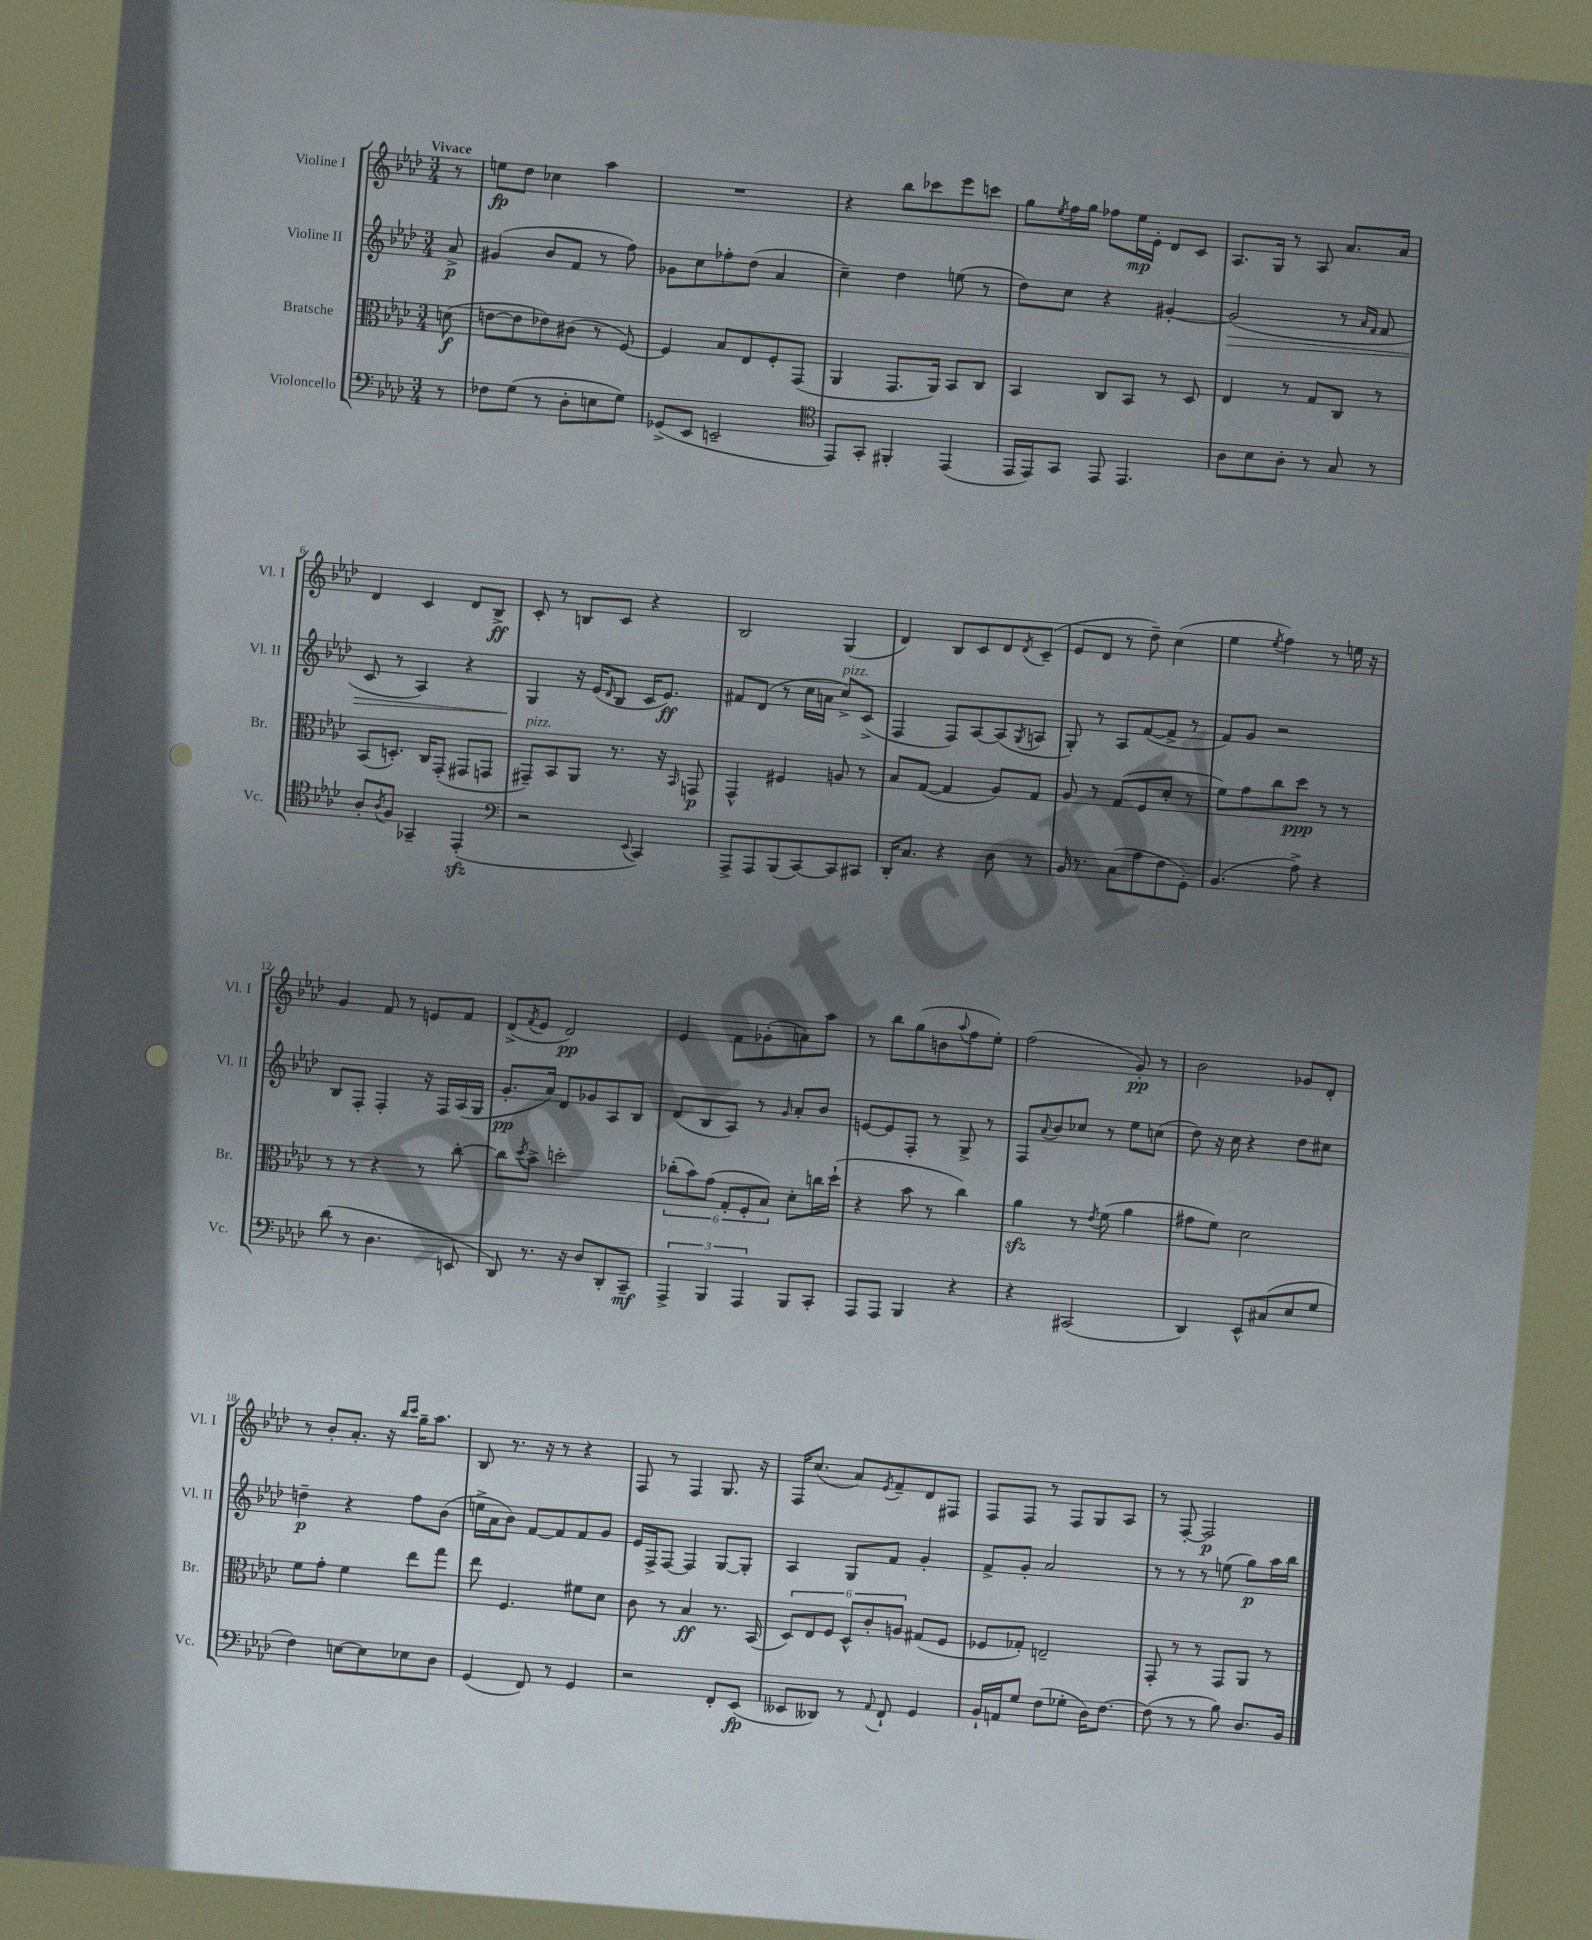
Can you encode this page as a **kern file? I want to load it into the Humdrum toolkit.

**kern	**kern	**kern	**kern
*staff4	*staff3	*staff2	*staff1
*clefF4	*clefC3	*clefG2	*clefG2
*k[b-e-a-d-]	*k[b-e-a-d-]	*k[b-e-a-d-]	*k[b-e-a-d-]
*M3/4	*M3/4	*M3/4	*M3/4
8r	(8d	8a-^	8r
=	=	=	=
8F-	[8e	(4g#	8ee
(8G	8e]	.	8dd-
8r	8e-)	8b-	4cc-
8D-'	(8c#	8f	.
8E	8r	8r	4aa-
8G)	[8F)	8ff)	.
=	=	=	=
(8GG-^	4F]	8g-	2.r
8EE-	.	8cc	.
2EE~	8B-	8ff-'	.
.	8E-	(8dd-	.
.	8F'	4a-	.
.	(8GG	.	.
=	=	=	=
*clefC4	*	*	*
8EE-)	4AA-	4cc~)	4r
8GG'	.	.	.
4FF#'	8.GG	4dd-	8bb-
.	.	.	8ccc-
.	16AA-)	.	.
(4EE-	8BB-	(8ee	8eee-
.	8C	8r	8ccc
=	=	=	=
16EE-	4BB-	8dd-)	8gg
16EE-)	.	.	.
.	.	.	8qee-
8GG	.	8cc	16ff
.	.	.	16gg
8EE-	8C	4r	8ff-
4.EE-	8BB-	.	16ee-
.	.	.	16e-'
.	8r	[4g#'	8d-
.	8D-	.	8c
=	=	=	=
8A-	4E-	(2g#]	8.A-
8B-	.	.	.
.	.	.	16G
8A-'	8r	.	8r
8r	8G	.	8A-
8G	8C	8r	8.a-
.	.	16qqa-	.
.	.	16qqf	.
8r	8r	8f	.
.	.	.	16a-
=	=	=	=
8A-'	(8BB-	8c	4d-
8qA-	.	.	.
8F	8.D')	8r	.
4GG-~	.	4A-)	4c
.	16C	.	.
.	(8GG'	.	.
(4EE-'	8GG#	4r	8d-
.	8GG	.	8B-^
=	=	=	=
*clefF4	*	*	*
2r	8GG#~)	4G	8c'
.	8BB-	.	8r
.	8AA-	16r	8B
.	.	(16e-	.
.	.	16qqd-	.
.	8.r	8B-	8c
8qqEE-	.	.	.
4CC)	.	16c	4r
.	16r	8.e-)	.
.	16qqBB-	.	.
.	8GG	.	.
=	=	=	=
8AAA-^	4GG^^	8f#	2B-
8AAA-	.	(8d-	.
(8BBB-	4F#	8r	.
[8CC)	.	16cc	.
.	.	16a	.
8CC]	8A	8cc^)	(4G
8CC#	8r	(8c^	.
=	=	=	=
16DD-'	8B-	4F	4d-)
8.C	.	.	.
.	([8G	.	.
4r	4G]	8F)	8B-
.	.	[8A-	8c
8D-	8A-)	(8A-]	8d-
.	.	8qG	8qd-
8r	8G	8A	(8c~
=	=	=	=
16BB-	8A-	8G')	8e-
8.r	.	.	.
.	8r	8r	8d-
(8C	(8G	8A-	8r
8A-	8F	([8f	8dd-~)
8F	8d-'	8f^]	(4cc
8GG')	8r	8r	.
=	=	=	=
(4.BB-	8f)	8f)	4ee-
.	8g	8g	.
.	.	.	8qee-
.	8cc	2r	4ff)
8A-^)	8dd-	.	.
4r	8r	.	8r
.	8r	.	16ee
.	.	.	16r
=	=	=	=
(8d-	8r	8B-	4g
8r	8r	8F'	.
4.D-	4r	4F'	8f
.	.	.	8r
.	8r	16r	8e
.	.	16F	.
8EE	[8cc'	(16A-	8f
.	.	16G	.
=	=	=	=
8DD-)	8cc]	8.g'	(8d-^
.	8qdd-	.	8qf
8.r	8b-^	.	8e-
.	.	16a-)	.
.	2dd'	8d-	2d-)
16r	.	.	.
8D-	.	8g-	.
8DD-'	.	8A-	.
8CC~	.	8B-	.
=	=	=	=
6AAA-^	(12cc-'	(8d-	4e-
.	12b-)	.	.
.	.	8B-	.
6BBB-	(12g	.	.
.	12G'	8A-)	8f
6AAA-	12F'	.	.
.	.	8r	(8g-'
.	12B-)	.	.
.	.	16qqg	.
8BBB-	8d-'	8a-'	8a)
8CC'	16cc	8b-	8aa-
.	(16dd-`	.	.
=	=	=	=
8AAA-	4r	[8e	8r
8AAA-	.	8e]	8bb-
4BBB-	8b-	8F'	(8gg
.	8r	8r	8b
.	.	.	8qqaa-
4r	4cc)	8G^	8ff
.	.	8r	8ee-')
=	=	=	=
4r	4a-	8F	(2ff
.	.	8qqa-	.
.	.	8b-	.
(2CC#	8r	8cc-	.
.	8qe-	.	.
.	(8f	8r	.
.	4a-	8ee-	8g')
.	.	(8cc	8r
=	=	=	=
4DD-)	8g#	8dd-)	2b-
.	8f)	16r	.
.	.	16cc	.
8EE-^^	2d-	4r	.
(8C#	.	.	.
8E-	.	8dd-	8g-
8G	.	8cc#	8d-'
=	=	=	=
4F)	8f	4dd~	8r
.	8g'	.	8b-'
[8E	4f	4r	8.a-'
8E]	.	.	.
.	.	.	16r
.	.	.	16qqbb-
.	.	.	16qqccc
8E-	8ee-	8ff	16gg~
.	.	.	8.aa-
8D-	8gg	(8b-	.
=	=	=	=
(4GG	8ee-	16ee^	8B-
.	.	16a-	.
.	4.F	8b-)	8.r
8FF)	.	[8f	.
.	.	.	16r
8r	.	8f]	8r
4GG	8f#	8f	4r
.	8d-	8g	.
=	=	=	=
2r	8c	16e-	8F
.	.	16F^	.
.	8r	[8F	8r
.	4B-	4F]	4F
8FF'	8.r	[8G	8.G
(8EE-	.	8G']	.
.	(16BB-	.	16r
=	=	=	=
8EE--	12D-)	4A-	16F
.	.	.	(8.cc
.	12E-	.	.
8DD--)	.	.	.
.	12F	.	.
8r	12D-^^	8G	8a-)
.	12c'	.	.
8qqAA-	.	.	8qe-
8FF`	.	8f	8f~
.	12A	.	.
4GG	(8G#	4g'	8d-
.	8F	.	8F#
=	=	=	=
16BB-`	8F-	8f^	8F
16AA	.	.	.
8G	8G-')	8g'	8F
(8F	2E~	2a-	8r
8G-'	.	.	8F
16D-)	.	.	8G
[8.F	.	.	.
.	.	.	8A-
=	=	=	=
(8F]	8GG'	8r	8r
8r	8r	8r	[8F'
8r	8r	8r	2F]
8B-)	8GG	(8ee	.
8.D-	8AA-	8gg)	.
.	8r	16aa-	.
16BB-	.	16bb-	.
==	==	==	==
*-	*-	*-	*-
